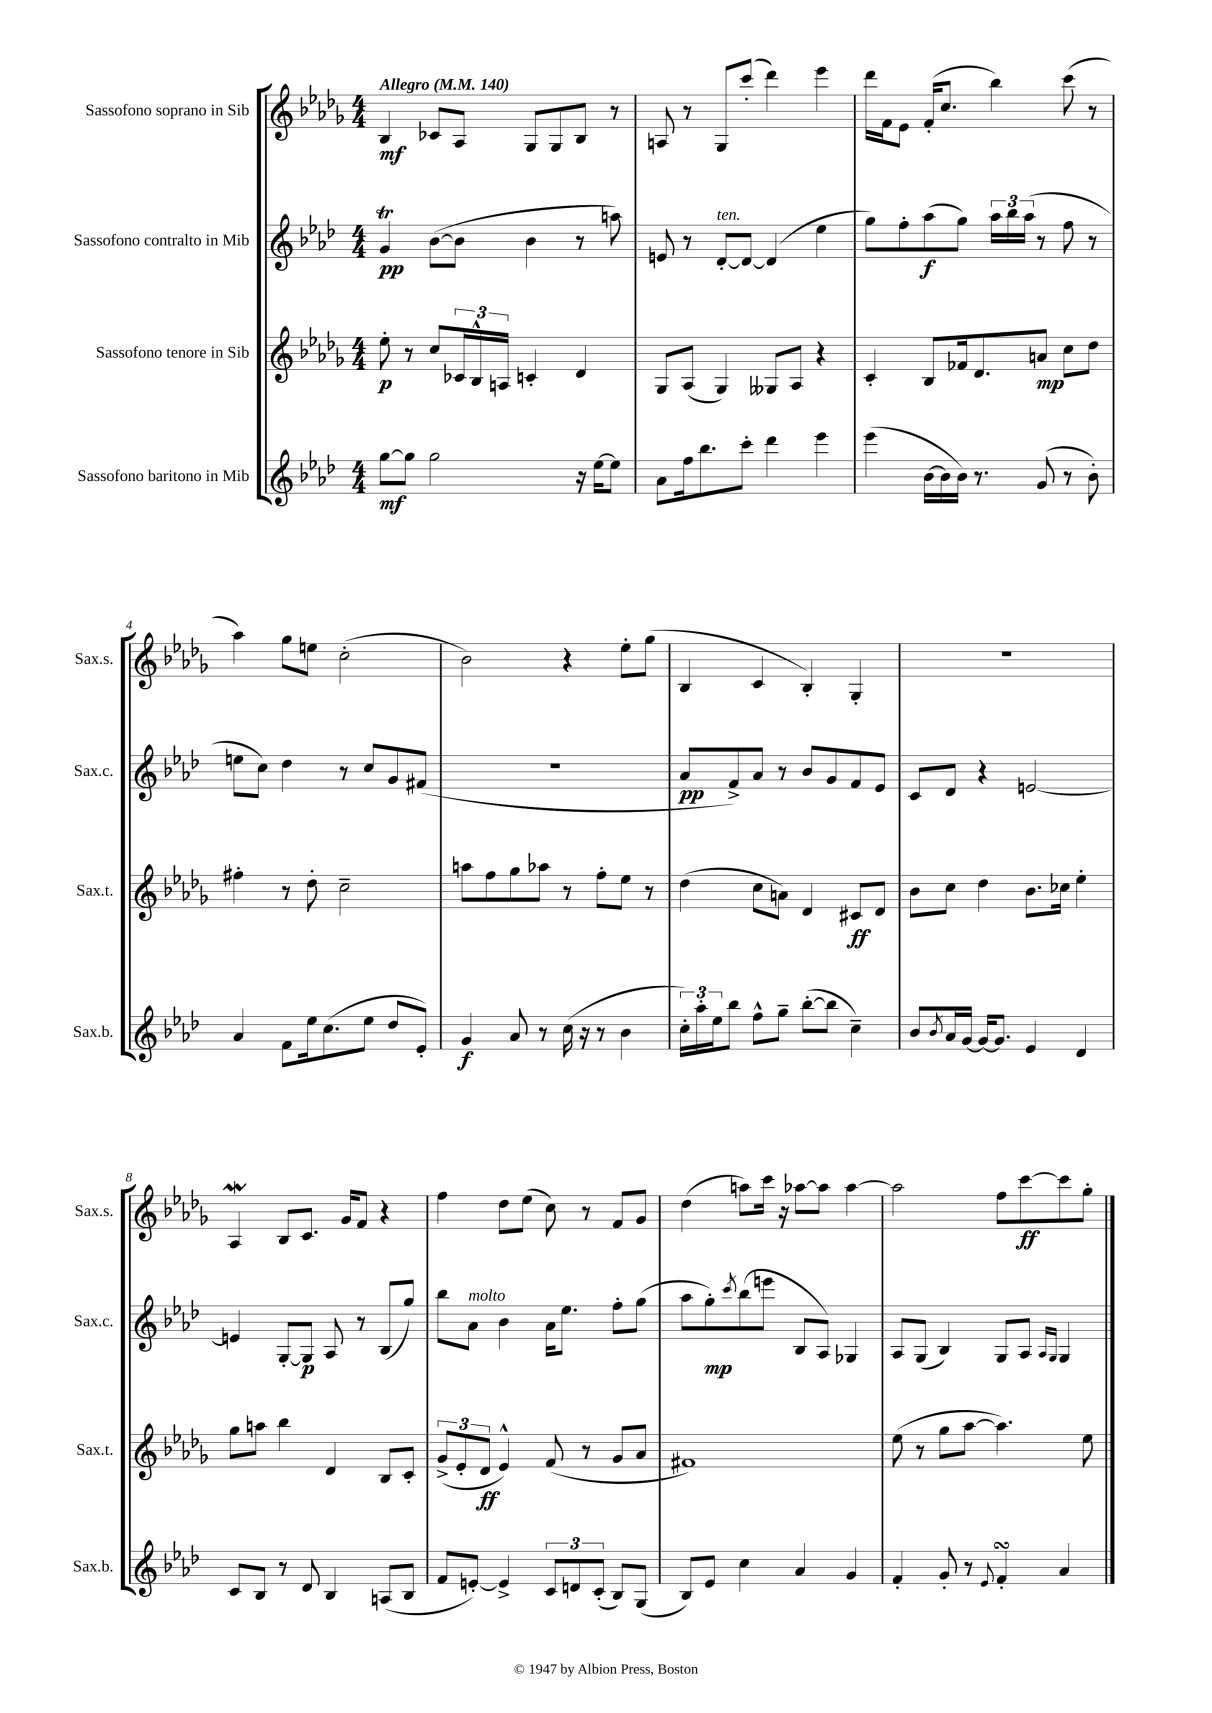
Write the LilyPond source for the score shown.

<<
\new StaffGroup <<
\new Staff = "s0" \with { instrumentName = "Sassofono soprano in Sib" shortInstrumentName = "Sax.s." } {
    \clef treble \key des \major \numericTimeSignature \time 4/4 \tempo "Allegro" 4 = 140
    bes4\mf ces'8 aes8 ges8 ges8 bes8 r8 |
    a8 r8 ges8 c'''8-.( des'''4) ees'''4 |
    des'''16 f'16 ees'8 f'16-.( c''8. bes''4) c'''8( r8 |
    aes''4) ges''8 e''8 c''2-.( |
    bes'2) r4 ees''8-. ges''8( |
    bes4 c'4 bes4-.) ges4-. |
    R1 |
    aes4\mordent bes8 c'8. ges'16 f'8 r4 |
    f''4 des''8 ees''8( c''8) r8 f'8 ges'8 |
    des''4( a''8) c'''16 r16 aes''8~ aes''8 aes''4~ |
    aes''2 f''8 c'''8~\ff c'''8 ges''8-. \bar "|." |
}
\new Staff = "s1" \with { instrumentName = "Sassofono contralto in Mib" shortInstrumentName = "Sax.c." } {
    \clef treble \key aes \major \numericTimeSignature \time 4/4
    g'4\trill\pp bes'8~( bes'8 bes'4 r8 a''8) |
    e'8 r8 des'8~-.^\markup { \italic "ten." } des'8~ des'4( ees''4 |
    g''8) f''8-. aes''8\f( g''8) \tuplet 3/2 { aes''16 bes''16 aes''16( } r8 f''8 r8 |
    e''8 c''8) des''4 r8 c''8 g'8 fis'8( |
    R1 |
    aes'8\pp f'8->) aes'8 r8 bes'8 g'8 f'8 ees'8 |
    c'8 des'8 r4 e'2~ |
    e'4 g8~-. g8\p aes8 r8 bes8( g''8) |
    bes''8 aes'8^\markup { \italic "molto" } bes'4 aes'16 ees''8. f''8-. g''8( |
    aes''8 g''8-.\mp) \acciaccatura { c'''8 } bes''8( e'''8 bes8 aes8) ges4 |
    aes8 g8( bes4) g8 aes8 \grace { aes16 g16 } g4 \bar "|." |
}
\new Staff = "s2" \with { instrumentName = "Sassofono tenore in Sib" shortInstrumentName = "Sax.t." } {
    \clef treble \key des \major \numericTimeSignature \time 4/4
    ees''8-.\p r8 c''8 \tuplet 3/2 { ces'16 bes16-^ a16 } c'4-. des'4 |
    ges8 aes8( ges4) geses8 aes8 r4 |
    c'4-. bes8 fes'16 des'8. a'8\mp c''8 des''8 |
    fis''4-. r8 des''8-. c''2-- |
    a''8 f''8 ges''8 aes''8 r8 f''8-. ees''8 r8 |
    des''4( c''8 a'8) des'4 cis'8\ff des'8 |
    bes'8 c''8 des''4 bes'8. ces''16 ees''4-. |
    ges''8 a''8 bes''4 des'4 bes8 c'8-. |
    \tuplet 3/2 { ges'8->( ees'8-. des'8\ff } ees'4-^) f'8( r8 ges'8 aes'8 |
    fis'1) |
    ees''8( r8 ges''8 aes''8~ aes''4.) ees''8 \bar "|." |
}
\new Staff = "s3" \with { instrumentName = "Sassofono baritono in Mib" shortInstrumentName = "Sax.b." } {
    \clef treble \key aes \major \numericTimeSignature \time 4/4
    g''8~\mf g''8 g''2 r16 ees''16~ ees''8 |
    aes'8 f''16 bes''8. c'''8-. des'''4 ees'''4 |
    ees'''4( bes'16~ bes'16 bes'16) r8. g'8( r8 bes'8-.) |
    aes'4 f'8 ees''16 c''8.( ees''8 des''8 ees'8-.) |
    g'4\f aes'8 r8 c''16( r16 r8 bes'4 |
    \tuplet 3/2 { c''16-.) aes''16-. ees''16 } bes''8 f''8-^ g''8-- bes''8~-.( bes''8 c''4--) |
    bes'8 \acciaccatura { bes'8 } aes'16 g'16~ g'16~ g'8. ees'4 des'4 |
    c'8 bes8 r8 des'8 bes4 a8( bes8 |
    f'8 e'8~-.) e'4-> \tuplet 3/2 { c'8 d'8 c'8-.( } bes8) g8( |
    bes8) ees'8 c''4 aes'4 g'4 |
    f'4-. g'8-. r8 \appoggiatura { ees'8 } f'4-.\turn aes'4 \bar "|." |
}
>>
>>
